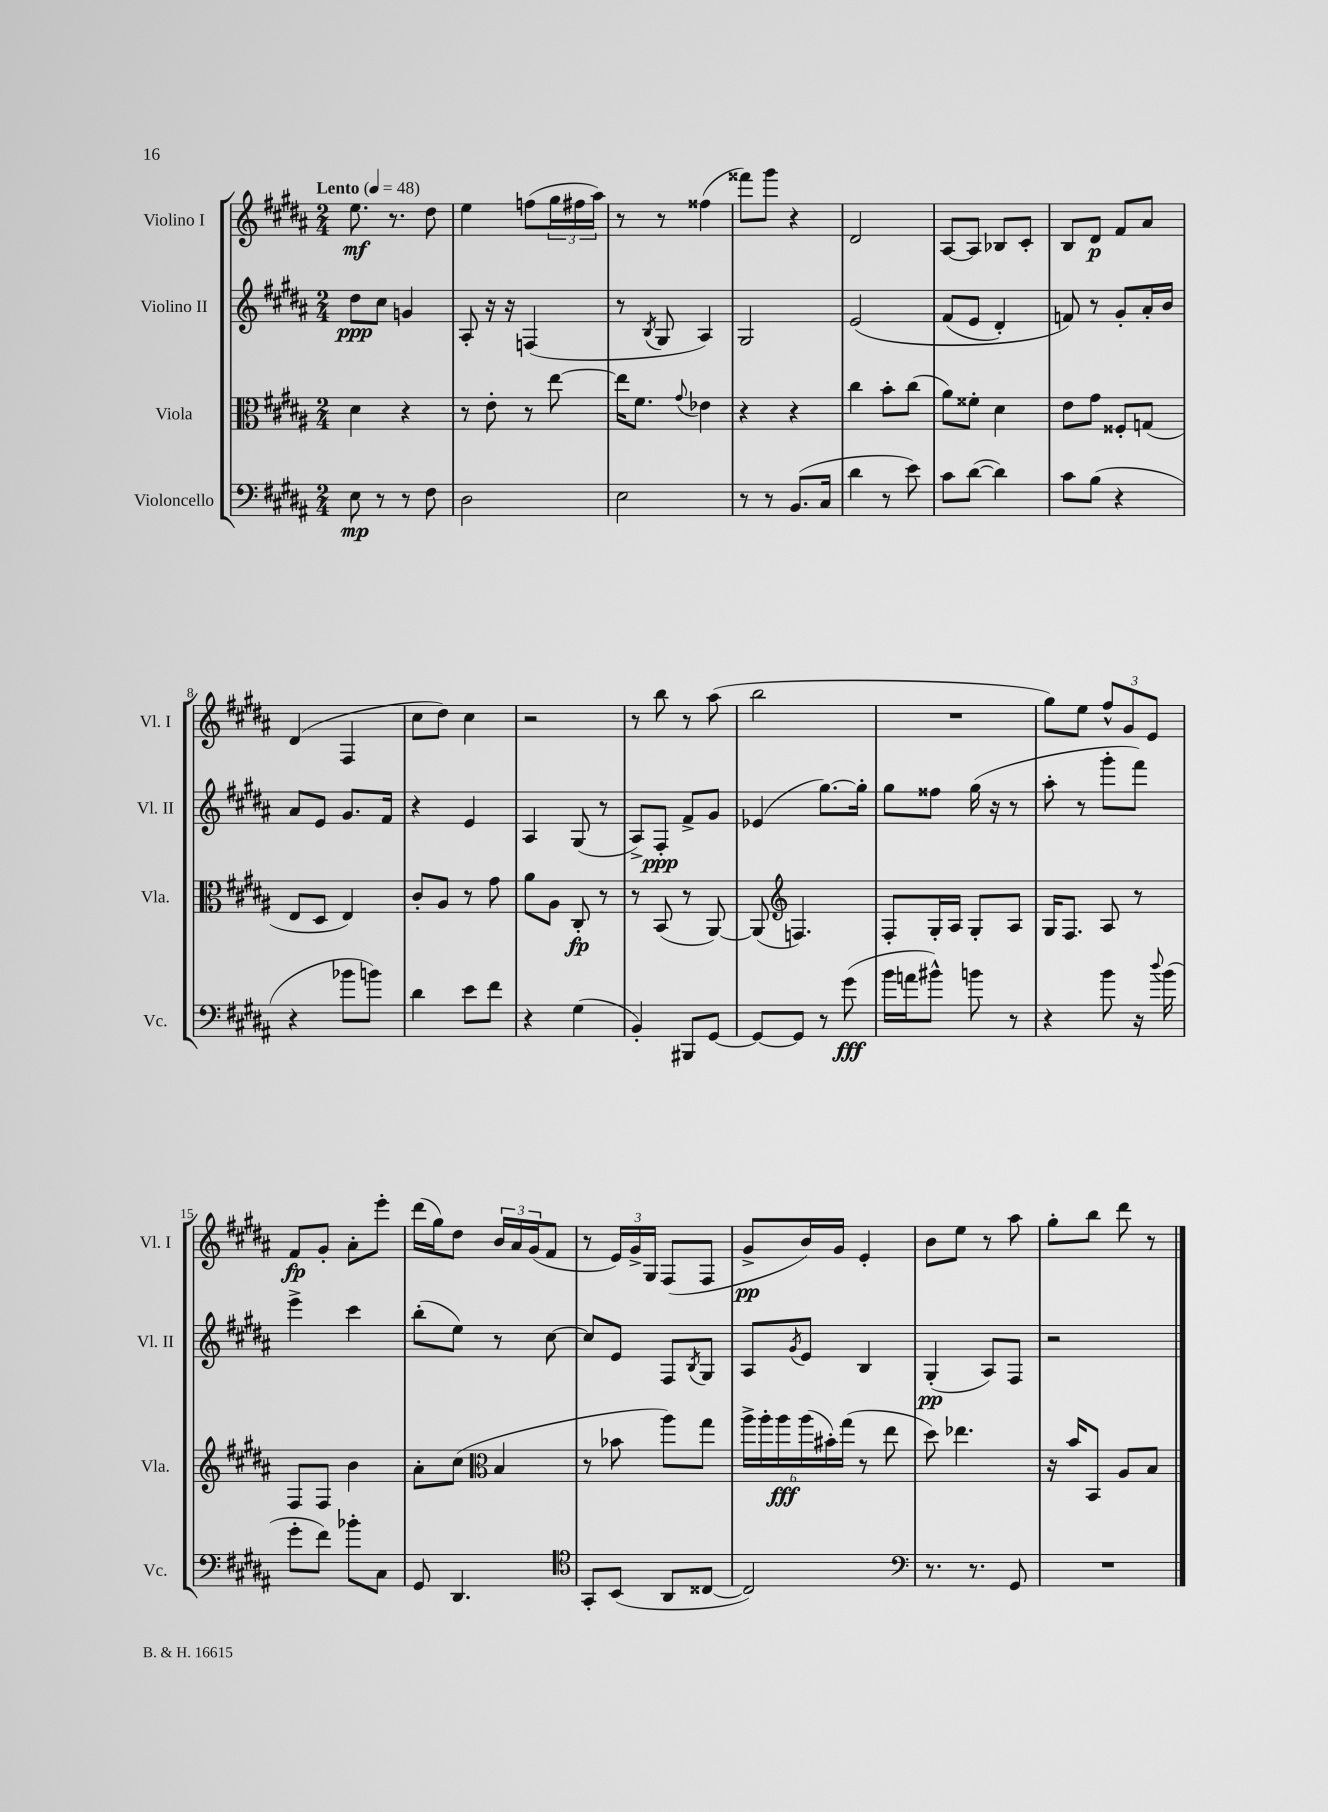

**kern	**dynam	**kern	**dynam	**kern	**dynam	**kern	**dynam
*part4	*part4	*part3	*part3	*part2	*part2	*part1	*part1
*staff4	*staff4	*staff3	*staff3	*staff2	*staff2	*staff1	*staff1
*I"Violoncello	*	*I"Viola	*	*I"Violino II	*	*I"Violino I	*
*I'Vc.	*	*I'Vla.	*	*I'Vl. II	*	*I'Vl. I	*
*clefF4	*	*clefC3	*	*clefG2	*	*clefG2	*
*k[f#c#g#d#a#]	*	*k[f#c#g#d#a#]	*	*k[f#c#g#d#a#]	*	*k[f#c#g#d#a#]	*
*M2/4	*	*M2/4	*	*M2/4	*	*M2/4	*
*MM48	*	*MM48	*	*MM48	*	*MM48	*
=1	=1	=1	=1	=1	=1	=1	=1
!	!	!	!	!	!	!LO:TX:a:B:t=Lento	!
8E\	mp	4d#\	.	8dd#\L	ppp	8.ee\	mf
8r	.	.	.	8cc#\J	.	.	.
.	.	.	.	.	.	8.r	.
8r	.	4r	.	4gn/	.	.	.
8F#\	.	.	.	.	.	8dd#\	.
=2	=2	=2	=2	=2	=2	=2	=2
2D#\	.	8r	.	8A#'/	.	4ee\	.
.	.	8e'\	.	16r	.	.	.
.	.	.	.	16r	.	.	.
.	.	8r	.	(4Fn/	.	(8ffn\L	.
.	.	[8ee\	.	.	.	24gg#\L	.
.	.	.	.	.	.	24ff#X\	.
.	.	.	.	.	.	24aa#\JJ)	.
=3	=3	=3	=3	=3	=3	=3	=3
2E\	.	16ee\KL]	.	8r	.	8r	.
.	.	8.f#\J	.	.	.	.	.
.	.	.	.	8qB/	.	.	.
.	.	.	.	8G#/	.	8r	.
.	.	8qqg#/	.	.	.	.	.
.	.	4e-X\	.	4A#/)	.	(4ff##X\	.
=4	=4	=4	=4	=4	=4	=4	=4
8r	.	4r	.	2G#/	.	8fff##X\L)	.
8r	.	.	.	.	.	8ggg#\J	.
(8.BB/L	.	4r	.	.	.	4r	.
16C#/Jk	.	.	.	.	.	.	.
=5	=5	=5	=5	=5	=5	=5	=5
4d#\	.	4cc#\	.	(2e/	.	2d#/	.
8r	.	8b'\L	.	.	.	.	.
8e\)	.	(8cc#\J	.	.	.	.	.
=6	=6	=6	=6	=6	=6	=6	=6
8c#\L	.	8a#\L)	.	(8f#/L	.	[8A#/L	.
([8d#\J	.	8f##X'\J	.	8e/J	.	8A#/J]	.
4d#\])	.	4d#\	.	4d#'/)	.	8B-X/L	.
.	.	.	.	.	.	8c#'/J	.
=7	=7	=7	=7	=7	=7	=7	=7
8c#\L	.	8e\L	.	8fn/)	.	8B/L	.
(8B\J	.	8g#\J	.	8r	.	8d#/J	p
4r	.	8F##X'/L	.	8g#'/L	.	8f#/L	.
.	.	(8Gn/J	.	16a#'/L	.	8a#/J	.
.	.	.	.	16b/JJ	.	.	.
!!LO:LB:g=z
=8	=8	=8	=8	=8	=8	=8	=8
4r	.	8E/L	.	8a#/L	.	(4d#/	.
.	.	8D#/J	.	8e/J	.	.	.
8b-X\L	.	4E/)	.	8.g#/L	.	4F#/	.
8bn\J)	.	.	.	.	.	.	.
.	.	.	.	16f#/Jk	.	.	.
=9	=9	=9	=9	=9	=9	=9	=9
4d#\	.	8c#'/L	.	4r	.	8cc#\L	.
.	.	8A#/J	.	.	.	8dd#\J)	.
8e\L	.	8r	.	4e/	.	4cc#\	.
8f#\J	.	8g#\	.	.	.	.	.
=10	=10	=10	=10	=10	=10	=10	=10
4r	.	8a#\L	.	4A#/	.	2r	.
.	.	8A#\J	.	.	.	.	.
(4G#\	.	8C#'/	fp	(8G#/	.	.	.
.	.	8r	.	8r	.	.	.
=11	=11	=11	=11	=11	=11	=11	=11
4BB'/)	.	8r	.	8A#^/L)	.	8r	.
.	.	(8BB/	.	8F#'/J	ppp	8bb\	.
8BBB#X/L	.	8r	.	8f#^/L	.	8r	.
[8GG#/J	.	[8AA#/)	.	8g#/J	.	(8aa#\	.
=12	=12	=12	=12	=12	=12	=12	=12
8GG#/L_	.	(8AA#/]	.	(4e-X/	.	2bb\	.
*	*	*clefG2	*	*	*	*	*
8GG#/J]	.	4.Fn/)	.	.	.	.	.
8r	.	.	.	[8.gg#\L)	.	.	.
(8g#\	fff	.	.	.	.	.	.
.	.	.	.	16gg#'\Jk]	.	.	.
=13	=13	=13	=13	=13	=13	=13	=13
16b\LL	.	8F#'/L	.	8gg#\L	.	2r	.
16an\J	.	.	.	.	.	.	.
8b#X^^\J)	.	16G#'/L	.	8ff##X\J	.	.	.
.	.	16A#/JJ	.	.	.	.	.
8bn\	.	8G#'/L	.	(16gg#\	.	.	.
.	.	.	.	16r	.	.	.
8r	.	8A#/J	.	8r	.	.	.
=14	=14	=14	=14	=14	=14	=14	=14
4r	.	16G#/KL	.	8aa#'\	.	8gg#\L)	.
.	.	8.F#/J	.	.	.	.	.
.	.	.	.	8r	.	8ee\J	.
8b\	.	8A#/	.	8ggg#'\L	.	12ff#^^/L	.
.	.	.	.	.	.	12g#/	.
16r	.	8r	.	8fff#\J)	.	.	.
.	.	.	.	.	.	12e/J	.
8qqdd#/	.	.	.	.	.	.	.
(16b\	.	.	.	.	.	.	.
!!LO:LB:g=z
=15	=15	=15	=15	=15	=15	=15	=15
8g#'\L	.	8F#/L	.	4eee^\	.	8f#/L	fp
8f#\J)	.	8F#/J	.	.	.	8g#'/J	.
8b-X'\L	.	4b\	.	4ccc#\	.	8a#'\L	.
8C#\J	.	.	.	.	.	8eee'\J	.
=16	=16	=16	=16	=16	=16	=16	=16
8GG#/	.	8a#'\L	.	(8bb'\L	.	(16ddd#\LL	.
.	.	.	.	.	.	16gg#\J)	.
4.DD#/	.	(8cc#\J	.	8ee\J)	.	8dd#\J	.
*	*	*clefC3	*	*	*	*	*
.	.	4B/	.	8r	.	24b/LL	.
.	.	.	.	.	.	24a#/	.
.	.	.	.	.	.	(24g#/J	.
.	.	.	.	[8cc#\	.	8f#/J	.
=17	=17	=17	=17	=17	=17	=17	=17
*clefC4	*	*	*	*	*	*	*
8GG#'/L	.	8r	.	8cc#/L]	.	8r	.
(8BB/J	.	8b-X\	.	8e/J	.	24e/LL)	.
.	.	.	.	.	.	24g#^/	.
.	.	.	.	.	.	24G#/JJ	.
8AA#/L	.	8aa#\L)	.	8F#/L	.	(8F#/L	.
.	.	.	.	8qB/	.	.	.
[8C##X/J	.	8gg#\J	.	8G#/J	.	8F#/J	.
=18	=18	=18	=18	=18	=18	=18	=18
2C##/])	.	24aa#^\LL	.	8A#/L	.	8g#^/L	pp
.	.	24aa#'\	.	.	.	.	.
.	.	24aa#\	fff	.	.	.	.
.	.	.	.	8qg#/	.	.	.
.	.	(24aa#\	.	8e/J	.	16b/L)	.
.	.	24b#X'\)	.	.	.	.	.
.	.	.	.	.	.	16g#/JJ	.
.	.	(24gg#\JJ	.	.	.	.	.
.	.	8r	.	4B/	.	4e'/	.
.	.	8ee\	.	.	.	.	.
=19	=19	=19	=19	=19	=19	=19	=19
*clefF4	*	*	*	*	*	*	*
8.r	.	8dd#\)	.	(4G#'/	pp	8b\L	.
.	.	4.ee-X\	.	.	.	8ee\J	.
8.r	.	.	.	.	.	.	.
.	.	.	.	8A#/L)	.	8r	.
8GG#/	.	.	.	8F#/J	.	8aa#\	.
=20	=20	=20	=20	=20	=20	=20	=20
2r	.	16r	.	2r	.	8gg#'\L	.
.	.	16b/KL	.	.	.	.	.
.	.	8BB/J	.	.	.	8bb\J	.
.	.	8A#/L	.	.	.	8ddd#\	.
.	.	8B/J	.	.	.	8r	.
==	==	==	==	==	==	==	==
*-	*-	*-	*-	*-	*-	*-	*-
